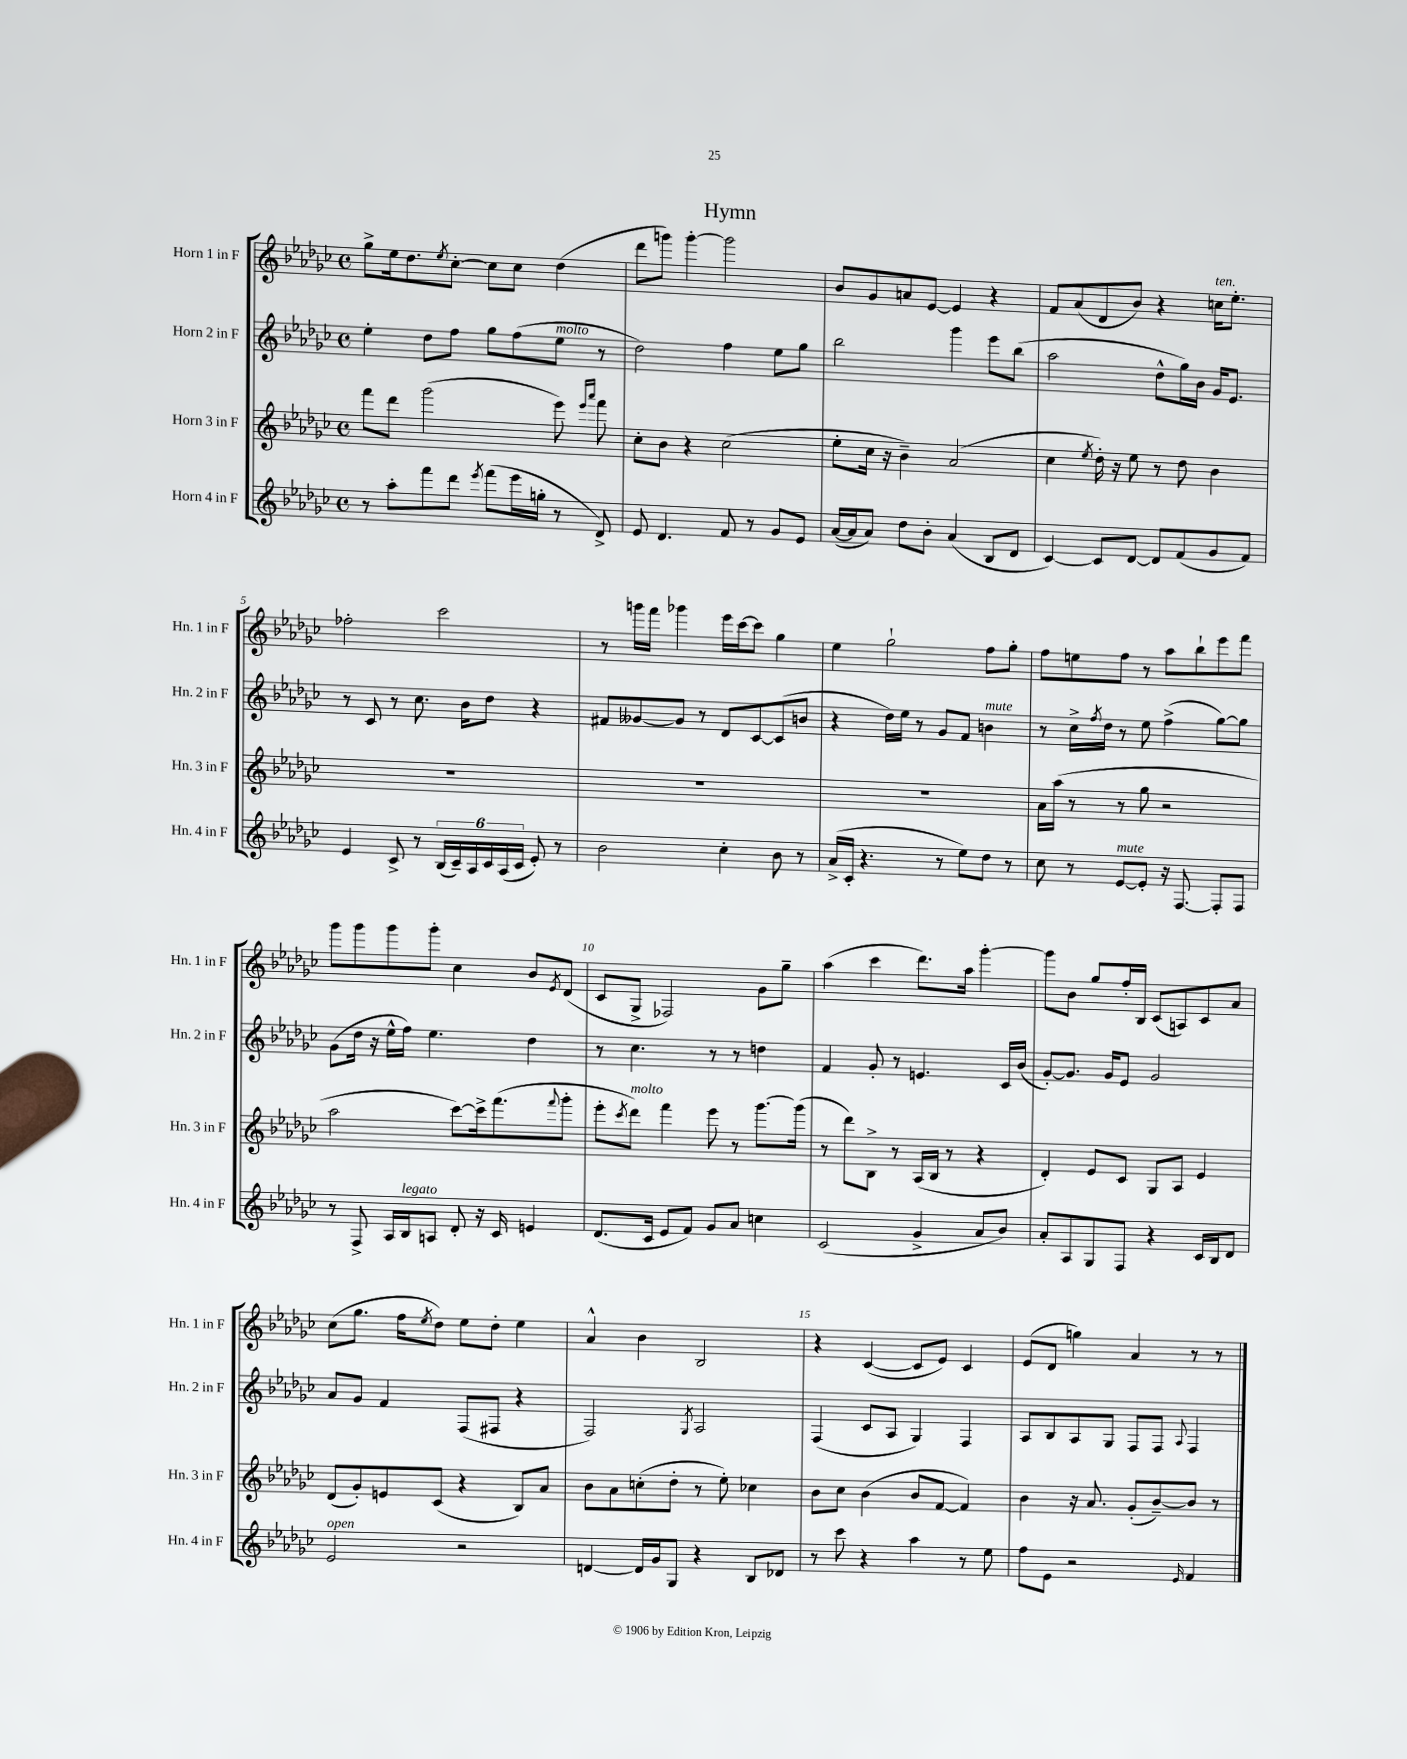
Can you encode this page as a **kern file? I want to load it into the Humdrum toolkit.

**kern	**kern	**kern	**kern
*part4	*part3	*part2	*part1
*staff4	*staff3	*staff2	*staff1
*I"Horn 4 in F	*I"Horn 3 in F	*I"Horn 2 in F	*I"Horn 1 in F
*I'Hn. 4 in F	*I'Hn. 3 in F	*I'Hn. 2 in F	*I'Hn. 1 in F
*clefG2	*clefG2	*clefG2	*clefG2
*k[b-e-a-d-g-c-]	*k[b-e-a-d-g-c-]	*k[b-e-a-d-g-c-]	*k[b-e-a-d-g-c-]
*M4/4	*M4/4	*M4/4	*M4/4
*met(c)	*met(c)	*met(c)	*met(c)
=1	=1	=1	=1
8r	8fff\L	4ee-'\	8gg-^\L
8aa-'\L	8ddd-\J	.	16ee-\k
.	.	.	8.dd-\
8fff\	(2ggg-\	8dd-\L	.
.	.	.	8qee-/
8ddd-\J	.	8ff\J	[8cc-'\J
8qeee-/	.	.	.
(8fff\L	.	8gg-\L	8cc-\L]
16eee-\L	.	(8ff\	8cc-\J
16ggn'\JJ	.	.	.
!	!	!LO:TX:a:i:t=molto	!
8r	8eee-\)	8ee-\J	(4dd-\
.	16qqeee-/LL	.	.
.	16qqaaa-/JJ	.	.
8d-^/)	8fff\	8r	.
=2	=2	=2	=2
8e-/	8cc-'\L	2dd-\)	8ddd-\L
4.d-/	8b-\J	.	8gggn\J)
.	4r	.	[4ggg'\
8f/	(2cc-\	4ff\	2ggg\]
8r	.	.	.
8g-/L	.	8ee-\L	.
8e-/J	.	8gg-\J	.
=3	=3	=3	=3
([16a-/LL	8ee-'\L	2bb-\	8b-/L
16a-/J]	.	.	.
8a-/J)	16cc-\Jk	.	8g-/
.	16r	.	.
8dd-\L	4b-~\)	.	8an/
8b-'\J	.	.	[8e-/J
(4a-/	(2a-/	4ggg-\	4e-/]
8B-/L	.	8eee-\L	4r
8d-/J	.	(8bb-\J	.
=4	=4	=4	=4
[4c-/)	4cc-\	2aa-\	8f/L
.	.	.	(8a-/
.	8qee-/	.	.
8c-/L]	16dd-'\)	.	8d-/
.	16r	.	.
[8d-/J	8ee-\	.	8b-/J)
8d-/L]	8r	8dd-^^\L	4r
(8f/	8dd-\	16gg-\L)	.
.	.	16b-\JJ	.
!	!	!	!LO:TX:a:i:t=ten.
8g-/	4b-\	16g-/KL	16ccn\KL
.	.	8.e-/J	8.ee-'\J
8f/J)	.	.	.
!!LO:LB:g=z
=5	=5	=5	=5
4e-/	1r	8r	2ff-X'\
.	.	8c-/	.
8c-^/	.	8r	.
8r	.	8.cc-\	.
(24B-/LL	.	.	2ccc-\
24c-~/)	.	.	.
.	.	16b-\KL	.
24A-/	.	.	.
24c-/	.	8dd-\J	.
(24A-/	.	.	.
24c-/JJ	.	.	.
8e-'/)	.	4r	.
8r	.	.	.
=6	=6	=6	=6
2b-\	1r	8f#X/L	8r
.	.	[8g--X/	16gggn\LL
.	.	.	16fff\JJ
.	.	8g--/J]	4ggg-X\
.	.	8r	.
4cc-'\	.	8d-/L	16eee-\LL
.	.	.	[16ccc-\J
.	.	[8c-/	8ccc-\J]
8b-\	.	(8c-/]	4gg-\
8r	.	8bn/J	.
=7	=7	=7	=7
(16a-^/LL	1r	4r	4ee-\
16c-'/JJ	.	.	.
4.r	.	.	.
.	.	16dd-\LL)	2gg-`\
.	.	16ee-\JJ	.
.	.	8r	.
8r	.	8g-/L	.
8ee-\L)	.	8f/J	.
!	!	!LO:TX:a:i:t=mute	!
8dd-\J	.	4bn\	8ff\L
8r	.	.	8gg-'\J
=8	=8	=8	=8
8cc-\	16a-\LL	8r	8ff\L
.	(16aa-\JJ	.	.
8r	8r	16cc-^\LL	8een\
.	.	8qff/	.
.	.	16dd-\JJ	.
!LO:TX:a:i:t=mute	!	!	!
[8e-/L	8r	8r	8ff\J
8e-'/J]	8gg-\	8ee-\	8r
16r	2r	(4ff^\	8aa-\L
[8.F/	.	.	.
.	.	.	8bb-`\
8F'/L]	.	[8gg-\L)	8eee-\
8F/J	.	8gg-\J]	8fff\J
!!LO:LB:g=z
=9	=9	=9	=9
8r	2aa-\	(8g-\L	8ggg-\L
8F^/	.	16dd-\Jk	8ggg-\
.	.	16r	.
16A-/LL	.	16ee-^^\LL	8ggg-\
!LO:TX:a:i:t=legato	!	!	!
16B-/J	.	16ff\JJ)	.
8An/J	.	4.ee-\	8ggg-'\J
8d-'/	[8ccc-\L)	.	4cc-\
16r	16ccc-^\k]	.	.
16c-/	(8.fff\	.	.
4en/	.	4dd-\	8b-/L
.	8qqfff/	.	8qe-/
.	8ggg-'\J	.	(8d-/J
=10	=10	=10	=10
(8.d-/L	8eee-'\L	8r	8c-/L
.	8qccc-/	.	.
!	!LO:TX:a:i:t=molto	!	!
.	8ddd-\J)	4.cc-\	8G-^/J
16c-/Jk	.	.	.
8e-/L	4fff\	.	2F-X/)
8f/J)	.	.	.
8g-/L	8eee-\	8r	.
8a-/J	8r	8r	.
4ccn\	[8.ggg-\L	4ddn\	8g-\L
.	.	.	8gg-~\J
.	(16ggg-\Jk]	.	.
=11	=11	=11	=11
(2c-/	8r	4f/	(4aa-\
.	8ddd-\L)	.	.
.	8B-^\J	8g-'/	4ccc-\
.	8r	8r	.
4g-^/	(16A-/LL	4.en/	8.ddd-\L)
.	16B-/JJ	.	.
.	8r	.	.
.	.	.	16aa-\Jk
8a-/L	4r	.	[4ggg-'\
8b-/J)	.	16c-/LL	.
.	.	(16b-/JJ	.
=12	=12	=12	=12
8a-'/L	4d-'/)	[8g-'/L)	8ggg-\L]
8A-/	.	8.g-/J]	8b-\J
8G-/	8e-/L	.	8gg-/L
.	.	16g-/KL	.
8F/J	8c-/J	8e-/J	16ff'/L
.	.	.	16B-/JJ
4r	8G-/L	2g-/	(8c-/L
.	8A-/J	.	8An/)
16c-/LL	4e-/	.	8c-/
16B-/J	.	.	.
8d-/J	.	.	8a-/J
!!LO:LB:g=z
=13	=13	=13	=13
!LO:TX:a:i:t=open	!	!	!
2e-/	(8d-/L	8a-/L	(8cc-\L
.	8g-'/)	8g-/J	8.gg-\J
.	8en/	4f/	.
.	.	.	16ff\KL
.	.	.	8qee-/
.	(8c-/J	.	8dd-\J)
2r	4r	(8F/L	8ee-\L
.	.	8F#X/J	8dd-'\J
.	8B-/L)	4r	4ee-\
.	8a-/J	.	.
=14	=14	=14	=14
[4dn/	8b-\L	2F/)	4a-^^/
.	8a-\	.	.
16d/LL]	(8ccn'\	.	4b-\
16g-/J	.	.	.
8G-/J	8dd-'\J	.	.
.	.	8qG-/	.
4r	8r	2A-/	2B-/
.	8ee-'\)	.	.
8B-/L	4cc-X\	.	.
8d-X/J	.	.	.
=15	=15	=15	=15
8r	8b-\L	(4F/	4r
8ccc-\	8cc-\J	.	.
4r	(4b-\	8c-/L	([4c-/
.	.	8A-/J	.
4aa-\	8b-/L	4G-/)	8c-/L]
.	[8f/J	.	8e-/J)
8r	4f/])	4F/	4c-/
8ee-\	.	.	.
=16	=16	=16	=16
8ff\L	4b-\	8A-/L	(8e-/L
8e-\J	.	8B-/	8d-/J
2r	16r	8A-/	4ggn\)
.	8.a-/	.	.
.	.	8G-/J	.
.	(8g-'/L	8F/L	4a-/
.	[8b-~/)	8F/J	.
16qqe-/	.	8qqA-/	.
4f/	8b-/J]	4F/	8r
.	8r	.	8r
==	==	==	==
*-	*-	*-	*-
